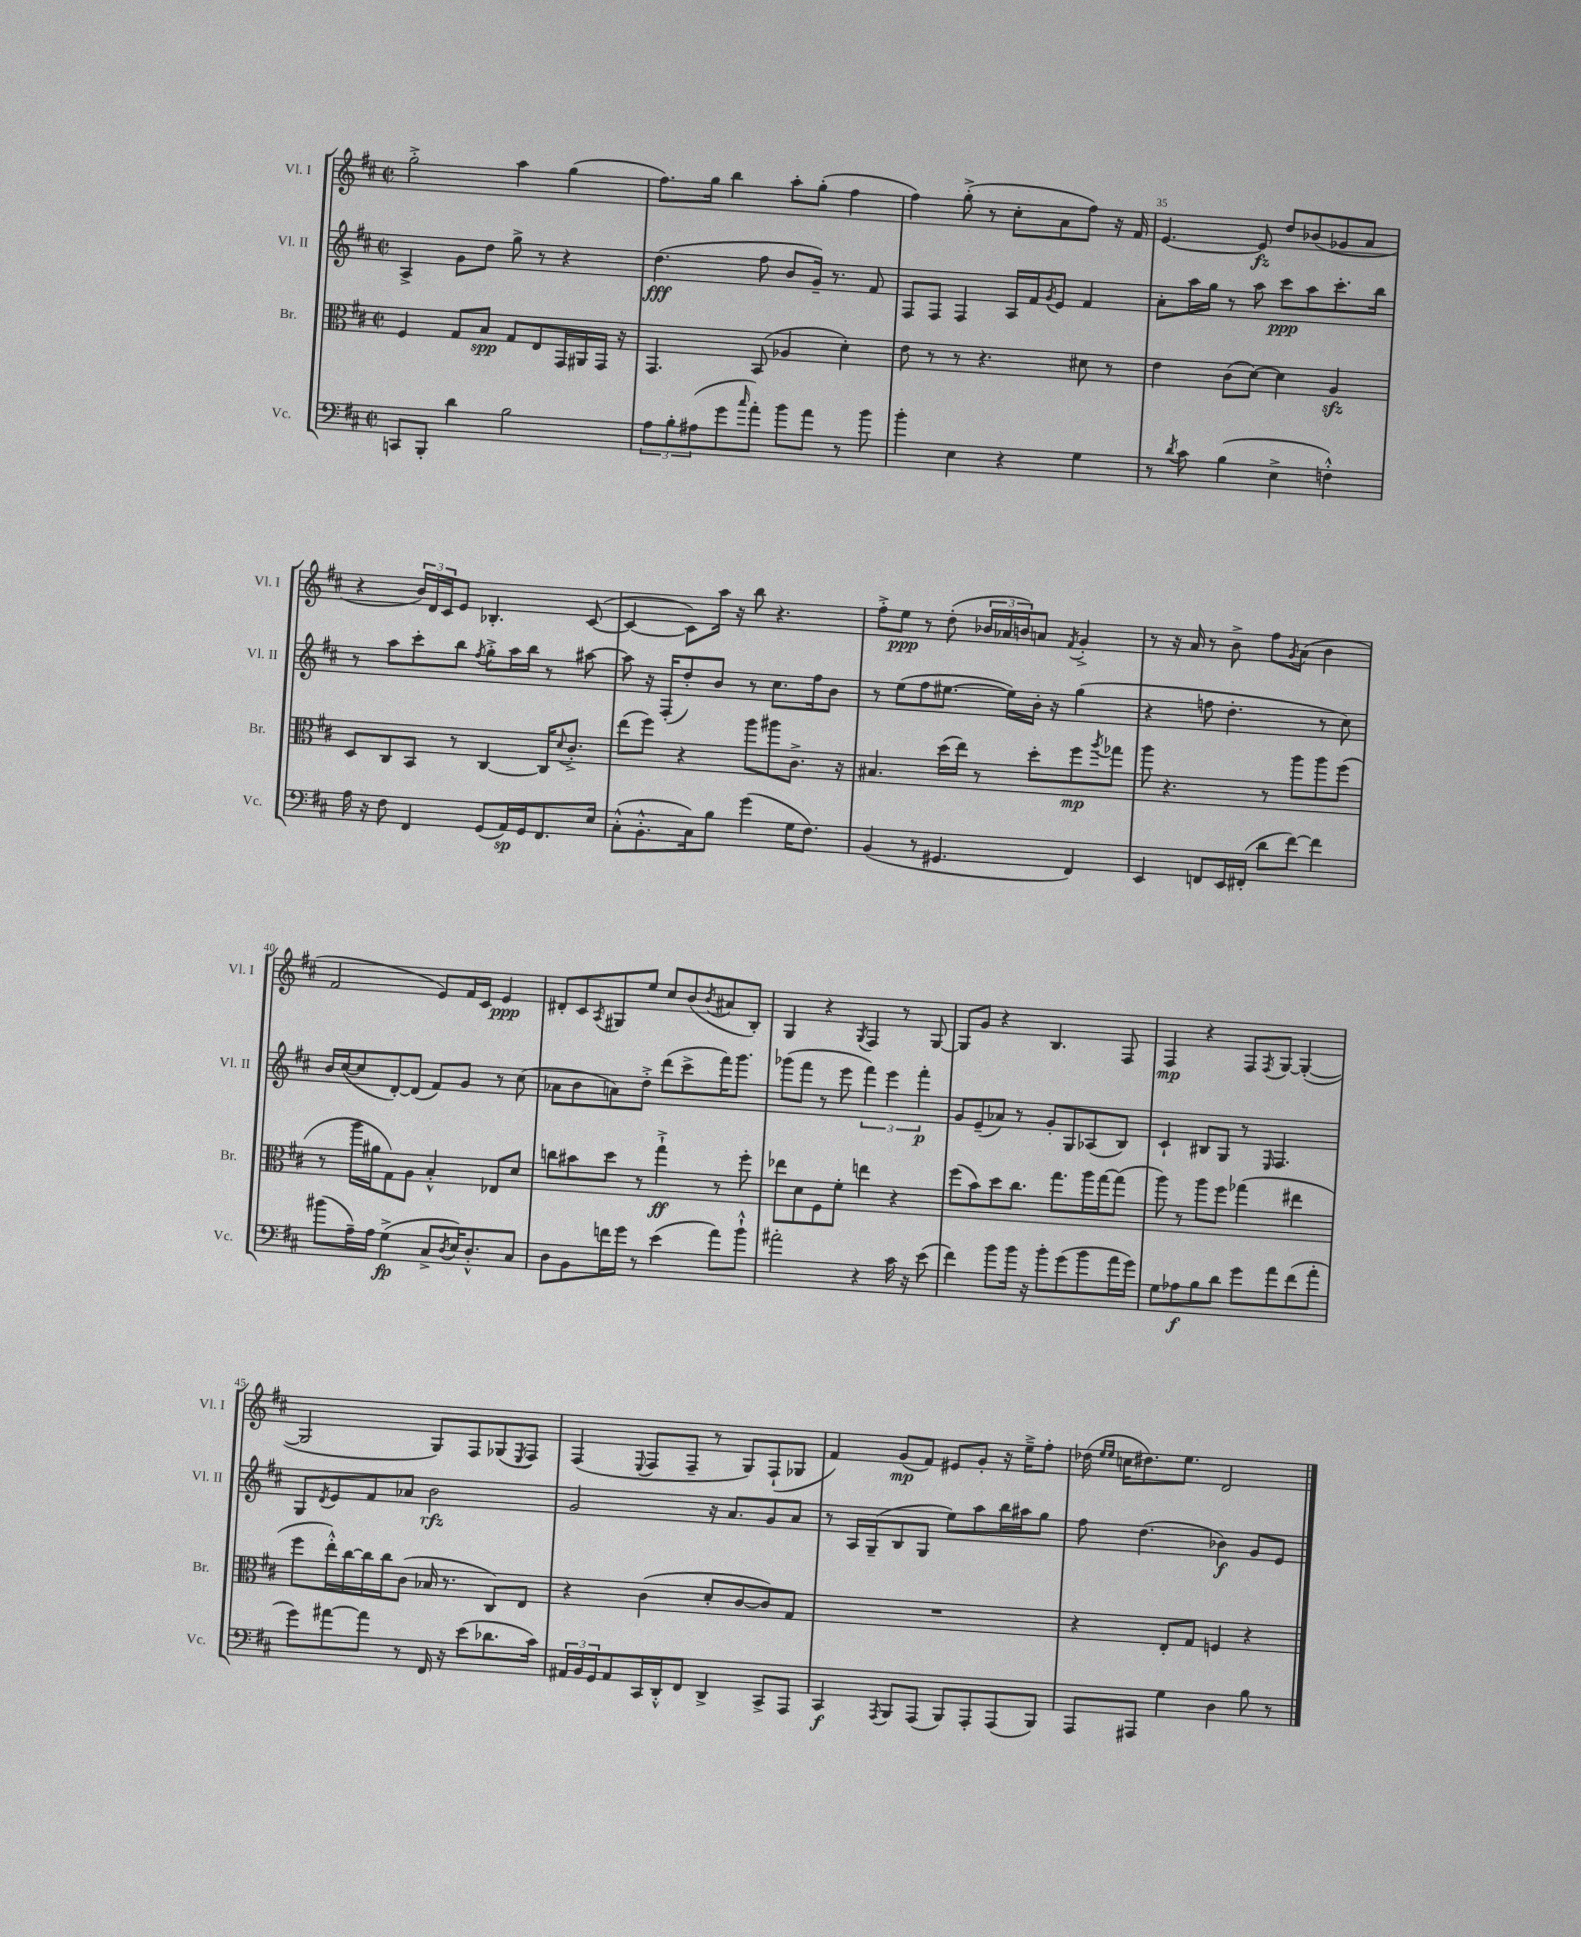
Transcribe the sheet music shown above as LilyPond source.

<<
\new StaffGroup <<
\new Staff = "s0" \with { instrumentName = "Vl. I" shortInstrumentName = "Vl. I" } {
    \clef treble \key d \major \defaultTimeSignature \time 2/2
    g''2-.-> a''4 g''4( |
    fis''8.) g''16 b''4 a''8-. g''8-.( fis''4 |
    fis''4) g''8-.->( r8 cis''8-. a'8 fis''8) r16 fis'16 |
    e'4.~ e'8\fz d''8 bes'8( ges'8 a'8 |
    r4 \tuplet 3/2 { b'16) d'16 cis'16 } e'8 bes4.-. cis'8~( |
    cis'4~ cis'8) a''16 r16 b''8 r4. |
    fis''8-.-> e''8\ppp r8 d''8-.( \tuplet 3/2 { bes'16 aes'16 b'16) } a'8 \acciaccatura { fis'8 } g'4-.-> |
    r8 r16 a'16 r8 b'8-> fis''8 \acciaccatura { g'8 } a'8( b'4 |
    fis'2 e'8) fis'16 cis'16 e'4\ppp |
    dis'8-. cis'8 \acciaccatura { a8 } gis8 e''8 cis''8 b'8( \acciaccatura { b'8 } ais'8 b8-.) |
    g4 r4 \acciaccatura { g8 } fis4 r8 g8~ |
    g8 g'8 r4 b4. fis8 |
    fis4\mp r4 fis8 \acciaccatura { fis8 } g8~ g4~-.( |
    g2 g8) fis8 ges8( \acciaccatura { e8 } fis8) |
    fis4( \appoggiatura { e8 } fis8 fis8-- r8 g8) fis8-!( ges8 |
    fis'4) g'8\mp( fis'8) eis'8 g'8-. r16 e''16---> fis''8-. |
    des''16( \grace { e''16 e''16 } c''16 dis''8.) e''8. d'2 \bar "|." |
}
\new Staff = "s1" \with { instrumentName = "Vl. II" shortInstrumentName = "Vl. II" } {
    \clef treble \key d \major \defaultTimeSignature \time 2/2
    a4-> g'8 d''8 g''8-> r8 r4 |
    d''4.\fff( fis''8 b'8 g'16--) r8. fis'8 |
    fis8 fis8 fis4 a16 fis'16 \acciaccatura { g'8 } e'8 fis'4 |
    a'8-. a''16 g''16 r8 a''8 cis'''8\ppp a''8 cis'''8.-. b''16 |
    r8 a''8 cis'''8-. b''8 \acciaccatura { fis''8 } g''8-.-> a''16 b''16 r8 ais''8~ |
    ais''8 r16 fis16-.( d''8-.) b'8 r8 cis''8. fis''16 b'8 |
    r8 e''8( fis''8 eis''8.~ eis''16) b'16-. r16 g''4( |
    r4 f''8 d''4.-. r8 cis''8) |
    b'16 cis''16~( cis''8 d'8~-.) d'8( fis'8) g'8 r8 cis''8( |
    aes'8 b'8 a'8) d''8-.-> d'''8( cis'''8-> fis'''16) g'''8. |
    ges'''8( fis'''8 r8 e'''8 \tuplet 3/2 { fis'''4) e'''4 fis'''4-.\p } |
    g'8 e'8--( aes'8) r8 g'8-. g8 aes8( b8) |
    cis'4-! bis8 g8 r8 \grace { e16 } fis4. |
    g8 \acciaccatura { d'8 } e'8 fis'8 aes'8 b'2\rfz |
    g'2 r16 a'8. g'8 a'8 |
    r8 a16 g16--( b8 g8 e''8) a''8 b''16 ais''16 g''8 |
    fis''8 d''4.( bes'4\f) g'8 e'8 \bar "|." |
}
\new Staff = "s2" \with { instrumentName = "Br." shortInstrumentName = "Br." } {
    \clef alto \key d \major \defaultTimeSignature \time 2/2
    fis4 g8 b8\spp g8 e8 g,16 ais,16 g,16 r16 |
    g,4. b,8( aes4 d'4-.) |
    e'8 r8 r8 r4. dis'8 r8 |
    e'4 cis'8( d'8~) d'4 a4\sfz |
    d8 cis8 b,8 r8 cis4~ cis16 \appoggiatura { d'8 } cis'8.-.-> |
    e''8( fis''8) r4 a''8 ais''8 cis'8.-> r16 |
    bis4. d''16( e''16) r8 d''8-. fis''8\mp \acciaccatura { a''8 } ges''8 |
    a''8 r4. r8 a''8 a''8 fis''8( |
    r8 a''16 ais'16 g8) a8 b4-.-^ ees8 d'8 |
    c''8 bis'8 d''8 r8 g''4-!->\ff r8 fis''8-. |
    ees''8 d'8 fis8 fis'8-. e''4 r4 |
    fis''8( b'8) d''8 cis''8. g''8. a''16 g''16~ g''8( |
    a''8) r8 a''8 fis''8 ges''4( eis''4 |
    fis''8 e''16-.-^) cis''16~ cis''16 cis''16 cis'8( bes16 r8. cis8) e8 |
    r4 cis'4( d'8-. cis'8~ cis'8) g8 |
    R1 |
    r4 e8-. g8 f4 r4 \bar "|." |
}
\new Staff = "s3" \with { instrumentName = "Vc." shortInstrumentName = "Vc." } {
    \clef bass \key d \major \defaultTimeSignature \time 2/2
    c,8 b,,8-. d'4 b2 |
    \tuplet 3/2 { a8 b8-. ais8( } g'8 \grace { cis''16 } a'8-.) b'8 a'8 r8 b'8 |
    b'4-. e4 r4 g4 |
    r8 \acciaccatura { d'8 } cis'8 b4( e4-> f4-.-^) |
    a16 r16 fis8 fis,4 g,8( a,16\sp) g,16 fis,8. e16 |
    cis8-.-^( b,8.-.-^ cis16) b8 g'4( g16 fis8.) |
    b,4( r8 gis,4. fis,4) |
    e,4 f,8 e,16 fis,16-.( d'8 fis'8~) fis'4 |
    bis'8( a16--) a16 g4->\fp( cis8-> \acciaccatura { d8 } e16) d8.-.-^ cis8 |
    d8 b,8 f'16 g'16 r8 e'4( a'8) b'8-!-^ |
    ais'2-. r4 cis'16 r16 e'8( |
    fis'4) b'8 b'16 r16 b'8-. g'8( b'8 a'16 g'16) |
    g8 aes8\f b8 d'8 g'8 a'8 fis'8( a'8-. |
    g'8) ais'8~ ais'8 r8 fis,16 r16 e'8( des'8. cis'16) |
    \tuplet 3/2 { ais,16 b,16 g,16 } ais,8 cis,16 d,16-.-^ fis,8 d,4-> cis,8-> a,,8 |
    cis,4\f \acciaccatura { a,,8 } b,,8 a,,8( b,,8) a,,8-. a,,8( b,,8) |
    a,,8 ais,,8 g4 d4 b8 r8 \bar "|." |
}
>>
>>
\layout { \context { \Score currentBarNumber = #32 \override BarNumber.break-visibility = ##(#f #t #t) barNumberVisibility = #(every-nth-bar-number-visible 5) } }
